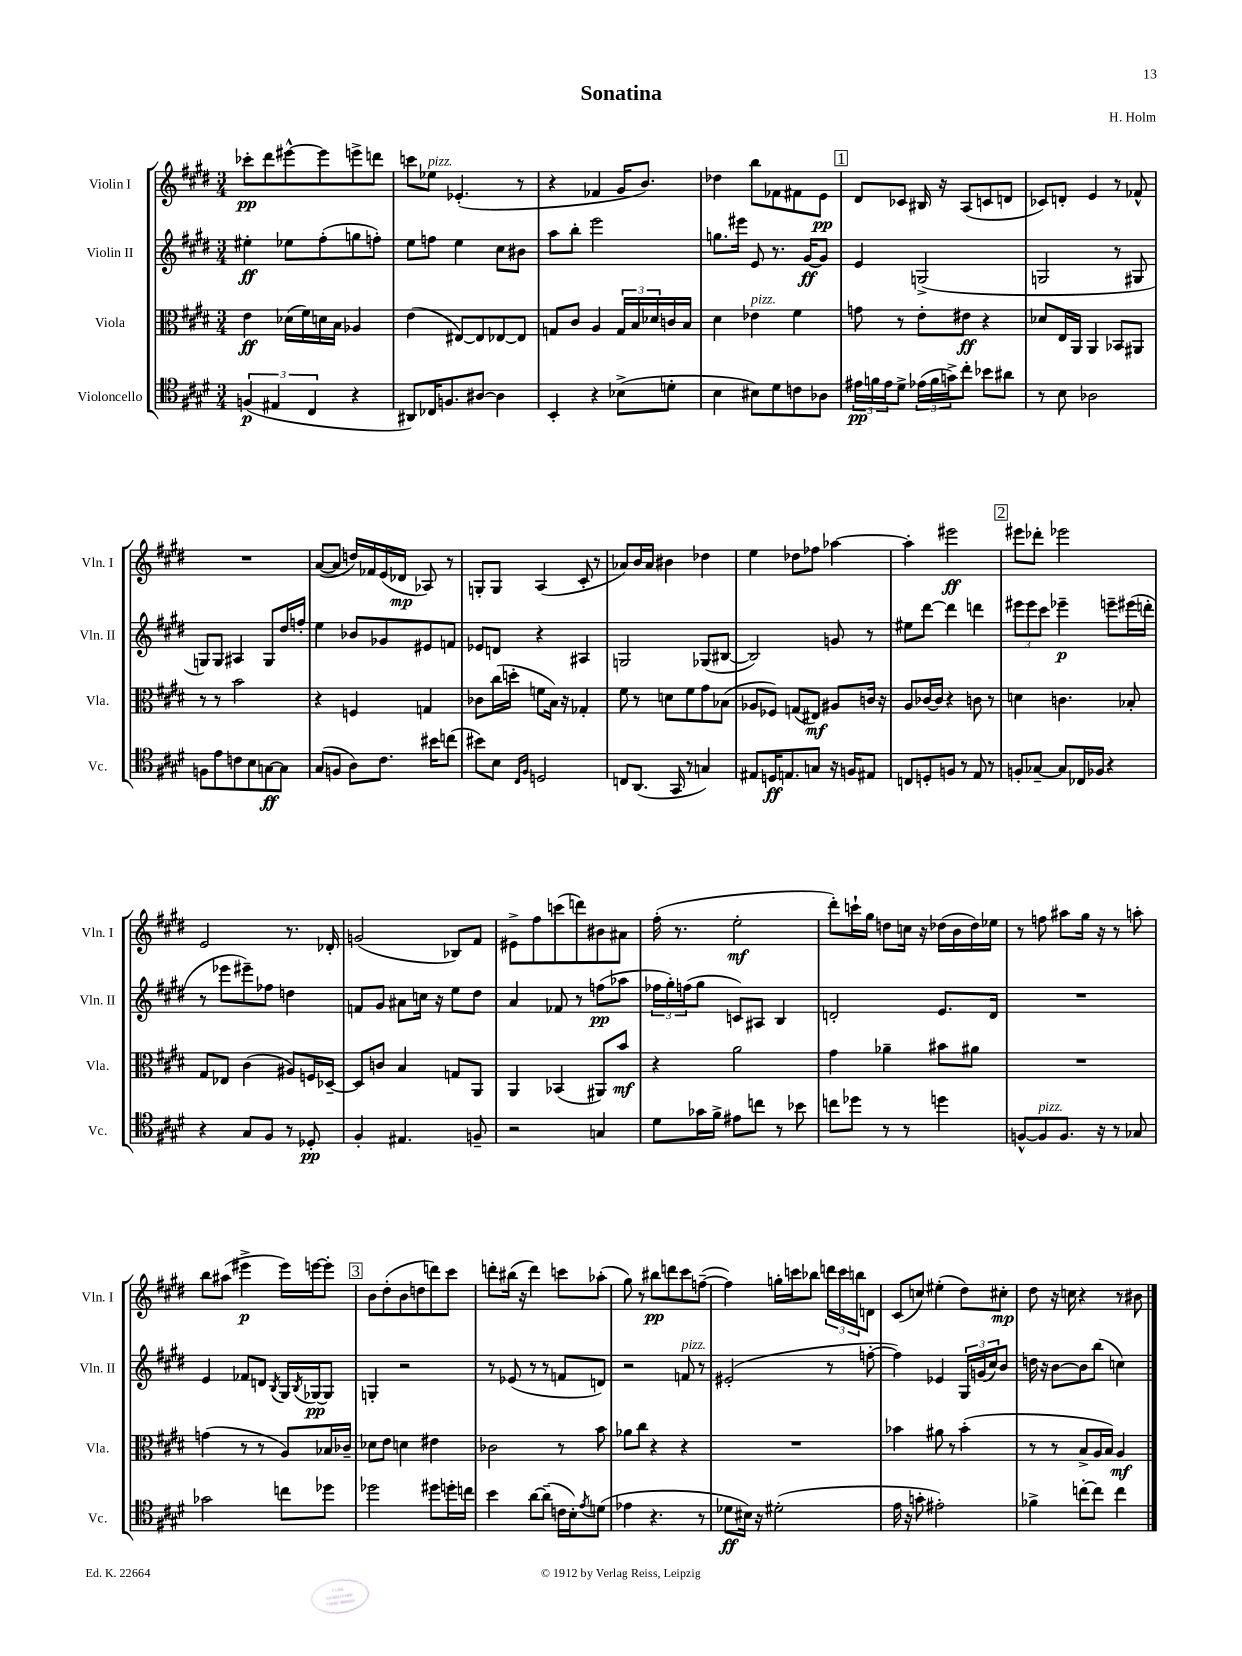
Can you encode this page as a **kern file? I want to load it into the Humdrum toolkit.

**kern	**kern	**kern	**kern
*staff4	*staff3	*staff2	*staff1
*clefC4	*clefC3	*clefG2	*clefG2
*k[f#c#g#d#]	*k[f#c#g#d#]	*k[f#c#g#d#]	*k[f#c#g#d#]
*M3/4	*M3/4	*M3/4	*M3/4
(6F	4e	4ee#'	8ccc-'
.	.	.	8ddd#
6E#	.	.	.
.	(16d-	8ee-	[8eee#^^
.	16f#)	.	.
6C#	.	.	.
.	16d	(8ff#'	8eee#]
.	16B	.	.
4r	4A-	8gg	8eee^
.	.	8ff')	8ddd
=	=	=	=
8AA#)	(4e	8ee	8ccc
16C-	.	8ff	8ee-
8.F	.	.	.
.	[8E#)	4ee	(4.e-'
[8A#	8E#]	.	.
4A#]	[8E-	8cc#	.
.	8E-]	8b#	8r
=	=	=	=
4BB'	8G	8aa	4r
.	8c#	8bb'	.
4r	4A	2eee	4f-
(8B-^	24G	.	16g#
.	24B	.	.
.	.	.	8.b)
.	24d-	.	.
8d'	16c	.	.
.	16B	.	.
=	=	=	=
4B	4d#	8.gg	4dd-
.	.	16eee#	.
8B#)	4e-	8e	8bb
8d#	.	8.r	8f-
8c	4f#	.	8f#
.	.	[16g#	.
8A-	.	8g#]	8e
=	=	=	=
24e#	8g	4e	8d#
24f	.	.	.
24e#	.	.	.
8d#^	8r	.	8c-
(24e-	8e'	(2G^	16B#
24f	.	.	.
.	.	.	16r
24g^)	.	.	.
8cc#'	8e#	.	(8A
8b-	4r	.	8c
8a#	.	.	8d
=	=	=	=
8r	8d-	2G	8c-)
8B	16E	.	8d'
.	16AA	.	.
2A-	4AA	.	4e
.	8BB-	8r	8r
.	8AA#	8G#	8f-^^
=	=	=	=
8F	8r	8G)	2.r
8e	8r	8G	.
8c	2b	4A#	.
8B	.	.	.
[8G	.	8G	.
8G]	.	16dd#	.
.	.	16ff'	.
=	=	=	=
(8G#	4r	4ee	([8a
8F	.	.	8a]
8A)	4F	8b-	16dd)
.	.	.	16f-
8.c#	.	8g-	(16e
.	.	.	16d-
.	4G	8e#	8A-)
16b#	.	.	.
(8cc	.	8f	8r
=	=	=	=
8b#)	8c-	8e-	8G'
8B	(16cc#	8d	8G
.	16dd'	.	.
16qqC#	.	.	.
16qqF#	.	.	.
2D	8f	4r	(4A
.	16B)	.	.
.	16r	.	.
.	4G-'	4A#	8c#'
.	.	.	8r
=	=	=	=
8C	8f#	2G	8a-)
(8.AA	8r	.	16b
.	.	.	16a-
.	8d	.	4b#
16GG#	.	.	.
8r	8f#	.	.
4G)	8g#	(8G-	4dd-
.	(8B-	[8B#	.
=	=	=	=
8E#	8A-	2B#])	4ee
16D	8F-)	.	.
8.E	.	.	.
.	(8G	.	8dd-
8G	8E#)	.	8ff-
16r	8A#	8g	[4aa-
16F	.	.	.
8E#	16c	8r	.
.	16r	.	.
=	=	=	=
8C	8A	8ee#	4aa-']
8D'	[16c-	[8ddd#	.
.	16c-]	.	.
8F	4r	4ddd#]	2eee#
8r	.	.	.
8E	8c	4ddd	.
8r	8r	.	.
=	=	=	=
8F'	4d	12eee#	8eee#
.	.	12eee#	.
[8G-~	.	.	8ddd-'
.	.	12ccc#	.
8G-]	4.c	4eee-~	2eee-
16C-	.	.	.
16F-	.	.	.
4r	.	8eee~	.
.	8B-'	(16eee#	.
.	.	16ddd'	.
=	=	=	=
4r	8G#	8r	2e
.	8E-	8eee-	.
8G#	(4c#	8eee#~)	.
8F#	.	8ff-	.
8r	8A#)	4dd	8.r
8D-'	16F	.	.
.	[16D-~	.	16d-'
=	=	=	=
4F#'	8D-]	8f	(2g
.	8c	8g#	.
4.E#	4B	8a#	.
.	.	16cc	.
.	.	16r	.
.	8G	8ee	8B-)
8F~	8AA	8dd#	8f#
=	=	=	=
2r	4AA	4a	8e#^
.	.	.	8ff#
.	(4BB-	8f-	(8ccc
.	.	8r	8ddd)
4G	8AA#)	(8ff	8b#
.	8b	8aa-	8a#
=	=	=	=
8d#	4r	24ff-	(16ff#'
.	.	24gg#')	.
.	.	.	8.r
.	.	(24ff	.
16g-	.	8gg#	.
16f#^	.	.	.
8e#	2a	8c)	2ee'
8cc	.	8A#	.
8r	.	4B	.
8b-	.	.	.
=	=	=	=
8cc	4g#	2d'	8ddd#')
8dd-	.	.	16ccc`
.	.	.	16gg#
8r	4a-~	.	8dd
8r	.	.	16cc
.	.	.	16r
4dd	8b#	8.e	(16dd-
.	.	.	16b
.	8a#	.	16dd-)
.	.	16d	16ee-
=	=	=	=
[8F^^	2.r	2.r	8r
8F]	.	.	8ff
8.F	.	.	8aa#
.	.	.	16gg#
16r	.	.	16r
8r	.	.	8r
8G-	.	.	8aa'
=	=	=	=
2g-	(4g	4e	8bb
.	.	.	(8aa#
.	8r	8f-	4eee#^
.	8r	8d	.
.	.	8qB	.
8cc	8A)	16G#	16eee#)
.	.	8qB	.
.	.	[16G-	[16eee
8dd-	16B-	8G-]	8eee']
.	16c-~	.	.
=	=	=	=
2dd-	8d-	4G'	8b
.	8e	.	(8dd#'
.	4d	2r	8b
.	.	.	8dd
8dd#	4e#	.	8ddd)
16dd'	.	.	8ccc#
16cc	.	.	.
=	=	=	=
4b	2c-	8r	8ddd'
.	.	(8e-	(16bb#
.	.	.	16r
[8a	.	8r	4ddd)
(8a~]	.	8r	.
16c	8r	8f	8ccc
16B')	.	.	.
8qe	.	.	.
(8d	8b	8d)	(8aa-'
=	=	=	=
4e-	8a-	2r	8gg#)
.	8cc#	.	8r
4.r	4r	.	8bb#
.	.	.	8ddd
.	4r	8f	8ccc#
8r	.	8r	([8ff~
=	=	=	=
8d-	2.r	(2e#'	4ff])
16B#)	.	.	.
16r	.	.	.
(2d#'	.	.	16gg'
.	.	.	16ccc
.	.	.	8bb-
.	.	8r	24ddd
.	.	.	24ccc
.	.	.	24bb
.	.	[8ff'	8d
=	=	=	=
16e	4b-	4ff])	(8c#
16r	.	.	.
8g'	.	.	8cc)
2e#')	8a#	4e-	(4ee#'
.	8r	.	.
.	(4b-'	24G#	8dd#)
.	.	(24g	.
.	.	24cc#)	.
.	.	8b	8cc#'
=	=	=	=
4f-^	8r	16dd	8dd#
.	.	16r	.
.	8r	[8b	16r
.	.	.	16cc
[8cc'	8B^	8b]	4r
8cc]	16A	(8bb	.
.	16B)	.	.
4cc	4A	4cc)	8r
.	.	.	8b#
==	==	==	==
*-	*-	*-	*-
